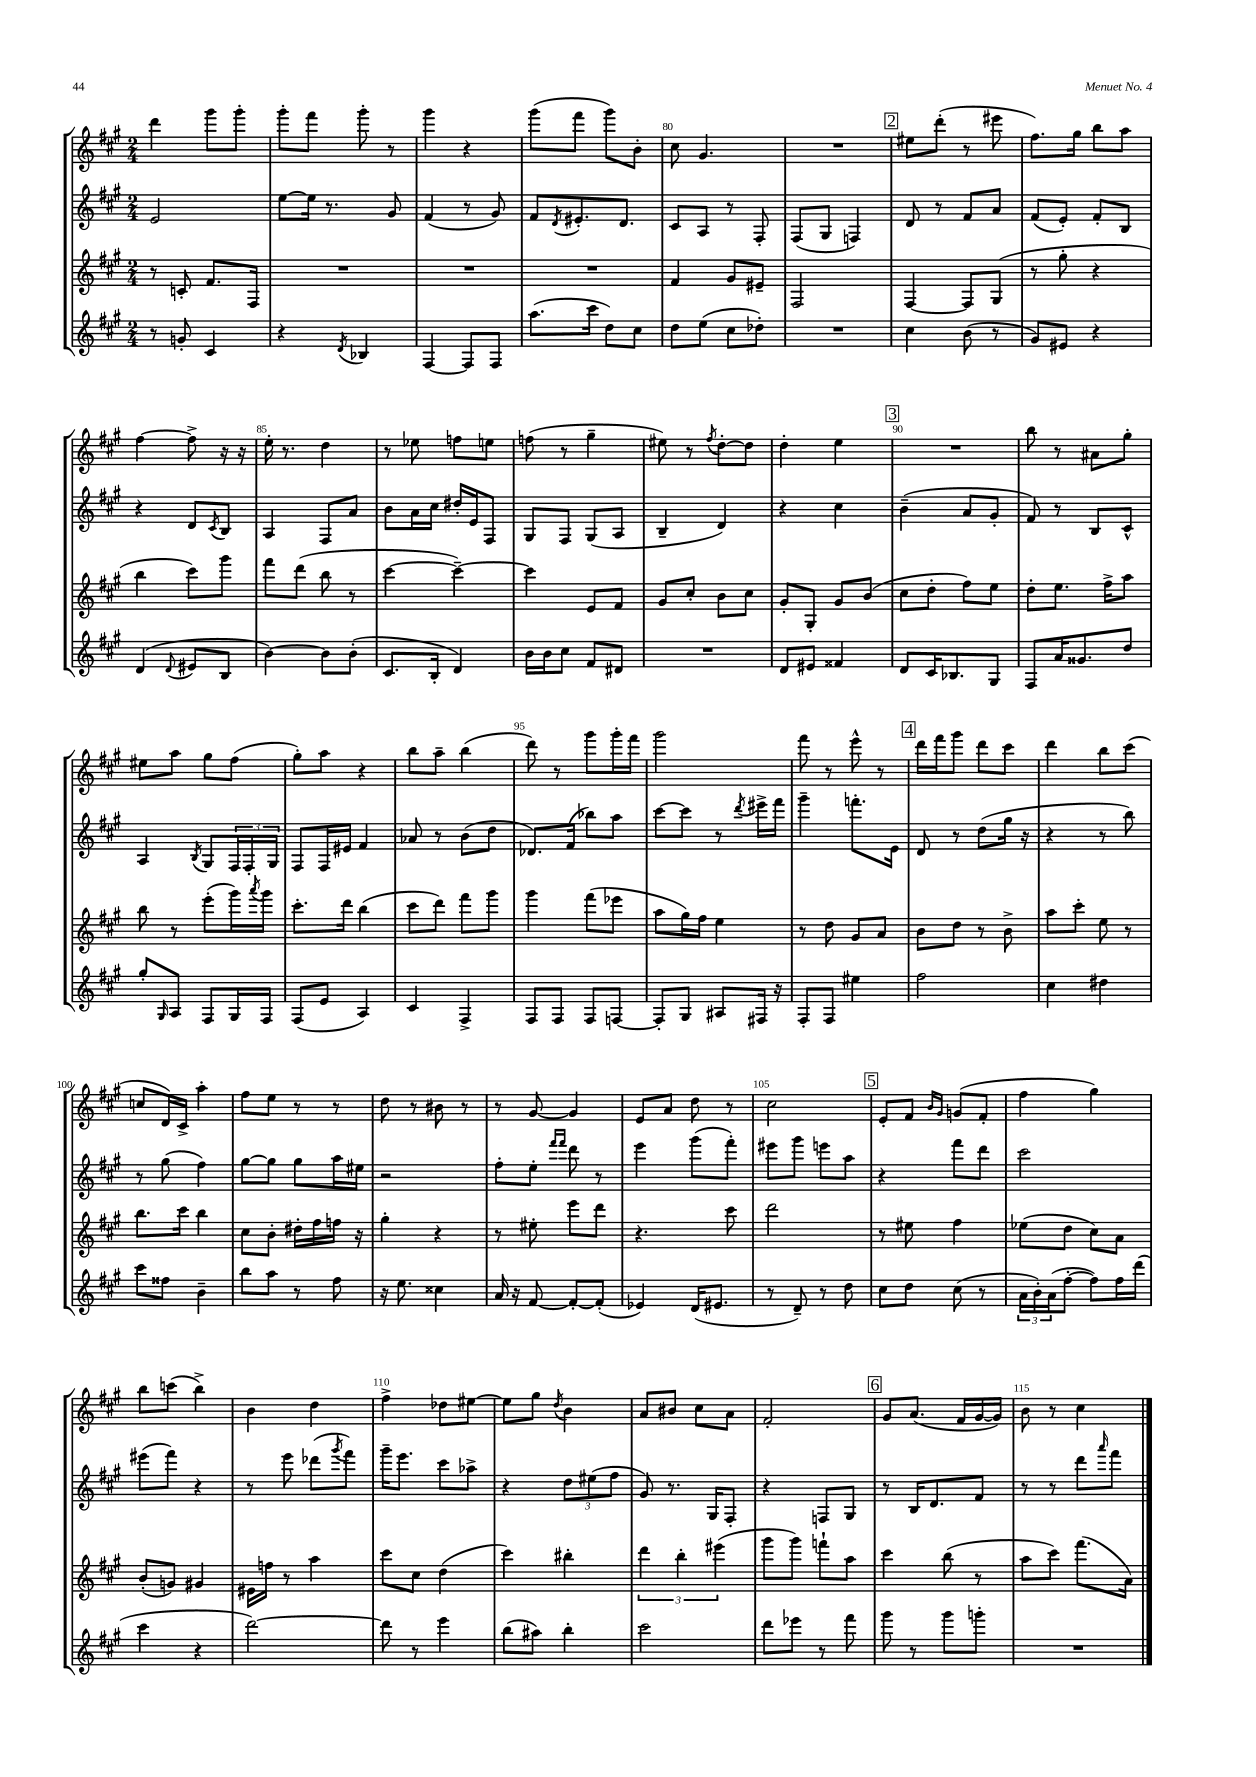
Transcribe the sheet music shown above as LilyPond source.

<<
\new StaffGroup <<
\new Staff = "s0" {
    \clef treble \key a \major \numericTimeSignature \time 2/4
    d'''4 gis'''8 gis'''8-. |
    gis'''8-. fis'''8 gis'''8-. r8 |
    gis'''4 r4 |
    gis'''8( fis'''8 gis'''8) b'8-. |
    cis''8 gis'4. |
    R2 |
    \mark \markup { \box "2" } eis''8 d'''8-.( r8 eis'''8 |
    fis''8.) gis''16 b''8 a''8 |
    fis''4~ fis''8-> r16 r16 |
    e''16-. r8. d''4 |
    r8 ees''8 f''8 e''8 |
    f''8( r8 gis''4-- |
    eis''8) r8 \acciaccatura { fis''8 } d''8~-. d''8 |
    d''4-. e''4 |
    \mark \markup { \box "3" } R2 |
    b''8 r8 ais'8 gis''8-. |
    eis''8 a''8 gis''8 fis''8( |
    gis''8-.) a''8 r4 |
    b''8 a''8-- b''4( |
    d'''8) r8 gis'''8 gis'''16-. fis'''16 |
    gis'''2 |
    fis'''8 r8 e'''8-^ r8 |
    \mark \markup { \box "4" } d'''16 fis'''16 gis'''8 d'''8 cis'''8 |
    d'''4 b''8 cis'''8( |
    c''8 d'16) cis'16-> a''4-. |
    fis''8 e''8 r8 r8 |
    d''8 r8 bis'8 r8 |
    r8 gis'8~ gis'4 |
    e'8 a'8 d''8 r8 |
    cis''2 |
    \mark \markup { \box "5" } e'8-. fis'8 \grace { b'16 gis'16 } g'8( fis'8-. |
    fis''4 gis''4) |
    b''8 c'''8( b''4->) |
    b'4 d''4 |
    fis''4-> des''8 eis''8~ |
    eis''8 gis''8 \acciaccatura { d''8 } b'4 |
    a'8 bis'8 cis''8 a'8 |
    fis'2-. |
    \mark \markup { \box "6" } gis'8 a'8.( fis'16 gis'16~ gis'16) |
    b'8 r8 cis''4 \bar "|." |
}
\new Staff = "s1" {
    \clef treble \key a \major \numericTimeSignature \time 2/4
    e'2 |
    e''8~ e''16 r8. gis'8 |
    fis'4( r8 gis'8) |
    fis'8 \acciaccatura { d'8 } eis'8.-. d'8. |
    cis'8 a8 r8 fis8-. |
    fis8( gis8 f4) |
    \mark \markup { \box "2" } d'8 r8 fis'8 a'8 |
    fis'8( e'8-.) fis'8-. b8 |
    r4 d'8 \acciaccatura { cis'8 } b8 |
    a4 fis8 a'8 |
    b'8 a'16 cis''16 dis''16-. e'16 fis8 |
    gis8 fis8 gis8( a8 |
    b4-- d'4) |
    r4 cis''4 |
    \mark \markup { \box "3" } b'4--( a'8 gis'8-. |
    fis'8) r8 b8 cis'8-^ |
    a4 \acciaccatura { b8 } gis8 \tuplet 3/2 { fis16 fis16-. gis16 } |
    fis8 fis16 eis'16 fis'4 |
    aes'8 r8 b'8( d''8 |
    des'8.) fis'16( bes''8) a''8 |
    cis'''8~ cis'''8 r8 \acciaccatura { d'''8 } eis'''16-> fis'''16 |
    gis'''4-- f'''8.-. e'16 |
    \mark \markup { \box "4" } d'8 r8 d''8( gis''16 r16 |
    r4 r8 b''8) |
    r8 gis''8( fis''4) |
    gis''8~ gis''8 gis''8 a''16 eis''16 |
    r2 |
    fis''8-. e''8-. \grace { fis'''16 fis'''16 } d'''8 r8 |
    e'''4 gis'''8( fis'''8-.) |
    eis'''8 gis'''8 e'''8 a''8 |
    \mark \markup { \box "5" } r4 fis'''8 d'''8 |
    cis'''2 |
    eis'''8( fis'''8) r4 |
    r8 e'''8 des'''8( \acciaccatura { gis'''8 } fis'''8) |
    gis'''16-- e'''8. cis'''8 aes''8-> |
    r4 \tuplet 3/2 { d''8 eis''8( fis''8 } |
    gis'8) r8. gis16 fis8-. |
    r4 f8 gis8 |
    \mark \markup { \box "6" } r8 b16 d'8. fis'8 |
    r8 r8 d'''8 \grace { a'''16 } fis'''8 \bar "|." |
}
\new Staff = "s2" {
    \clef treble \key a \major \numericTimeSignature \time 2/4
    r8 c'8-. fis'8. fis16 |
    R2 |
    R2 |
    R2 |
    fis'4 gis'8 eis'8-- |
    fis2 |
    \mark \markup { \box "2" } fis4~ fis8 gis8( |
    r8 gis''8-. r4 |
    b''4 cis'''8) gis'''8 |
    fis'''8 d'''8( b''8 r8 |
    cis'''4~ cis'''4~--) |
    cis'''4 e'8 fis'8 |
    gis'8 cis''8-. b'8 cis''8 |
    gis'8-. gis8-. gis'8 b'8( |
    \mark \markup { \box "3" } cis''8 d''8-. fis''8) e''8 |
    d''8-. e''8. fis''16-> a''8 |
    b''8 r8 e'''8-.( gis'''16) \acciaccatura { a'''8 } gis'''16 |
    cis'''8.-. d'''16 b''4( |
    cis'''8 d'''8) fis'''8 gis'''8 |
    gis'''4 fis'''8( ees'''8 |
    a''8 gis''16) fis''16 e''4 |
    r8 d''8 gis'8 a'8 |
    \mark \markup { \box "4" } b'8 d''8 r8 b'8-> |
    a''8 cis'''8-. e''8 r8 |
    b''8. cis'''16 b''4 |
    cis''8 b'8-. dis''16-. fis''16 f''16 r16 |
    gis''4-. r4 |
    r8 eis''8-. e'''8 d'''8 |
    r4. cis'''8 |
    d'''2 |
    \mark \markup { \box "5" } r8 eis''8 fis''4 |
    ees''8( d''8 cis''8) a'8 |
    b'8-.( g'8) gis'4 |
    eis'16 f''16 r8 a''4 |
    cis'''8 cis''8 d''4( |
    cis'''4) bis''4-. |
    \tuplet 3/2 { d'''4 b''4-. eis'''4( } |
    gis'''8 gis'''8) f'''8-! a''8 |
    \mark \markup { \box "6" } cis'''4 b''8( r8 |
    a''8 cis'''8) fis'''8.( a'16) \bar "|." |
}
\new Staff = "s3" {
    \clef treble \key a \major \numericTimeSignature \time 2/4
    r8 g'8-. cis'4 |
    r4 \acciaccatura { d'8 } bes4 |
    fis4~ fis8 fis8 |
    a''8.( cis'''16 d''8) cis''8 |
    d''8 e''8( cis''8 des''8-.) |
    R2 |
    \mark \markup { \box "2" } cis''4 b'8( r8 |
    gis'8) eis'8 r4 |
    d'4( \appoggiatura { d'8 } eis'8 b8 |
    b'4~) b'8 b'8-.( |
    cis'8. b16-. d'4) |
    b'16 b'16 cis''8 fis'8 dis'8 |
    R2 |
    d'8 eis'8 fisis'4 |
    \mark \markup { \box "3" } d'8 cis'16 bes8. gis8 |
    fis8 a'16 gisis'8. d''8 |
    gis''8-. \grace { gis16 } a8 fis8 gis16 fis16 |
    fis8( e'8 a4) |
    cis'4 fis4-> |
    fis8 fis8 fis8 f8~ |
    f8-. gis8 ais8 fis16 r16 |
    fis8-. fis8 eis''4 |
    \mark \markup { \box "4" } fis''2 |
    cis''4 dis''4 |
    cis'''8 fisis''8 b'4-- |
    b''8 a''8 r8 fis''8 |
    r16 e''8. cisis''4 |
    a'16 r16 fis'8~ fis'8~-. fis'8-.( |
    ees'4) d'16( eis'8. |
    r8 d'8--) r8 d''8 |
    \mark \markup { \box "5" } cis''8 d''8 cis''8( r8 |
    \tuplet 3/2 { a'16 b'16-.) a'16( } fis''8~-. fis''8) fis''16 d'''16( |
    cis'''4 r4 |
    d'''2~) |
    d'''8 r8 e'''4 |
    b''8( ais''8) b''4-. |
    cis'''2 |
    d'''8 ees'''8 r8 fis'''8 |
    \mark \markup { \box "6" } gis'''8 r8 gis'''8 g'''8-. |
    R2 \bar "|." |
}
>>
>>
\layout { \context { \Score currentBarNumber = #76 \override BarNumber.break-visibility = ##(#f #t #t) barNumberVisibility = #(every-nth-bar-number-visible 5) } }
